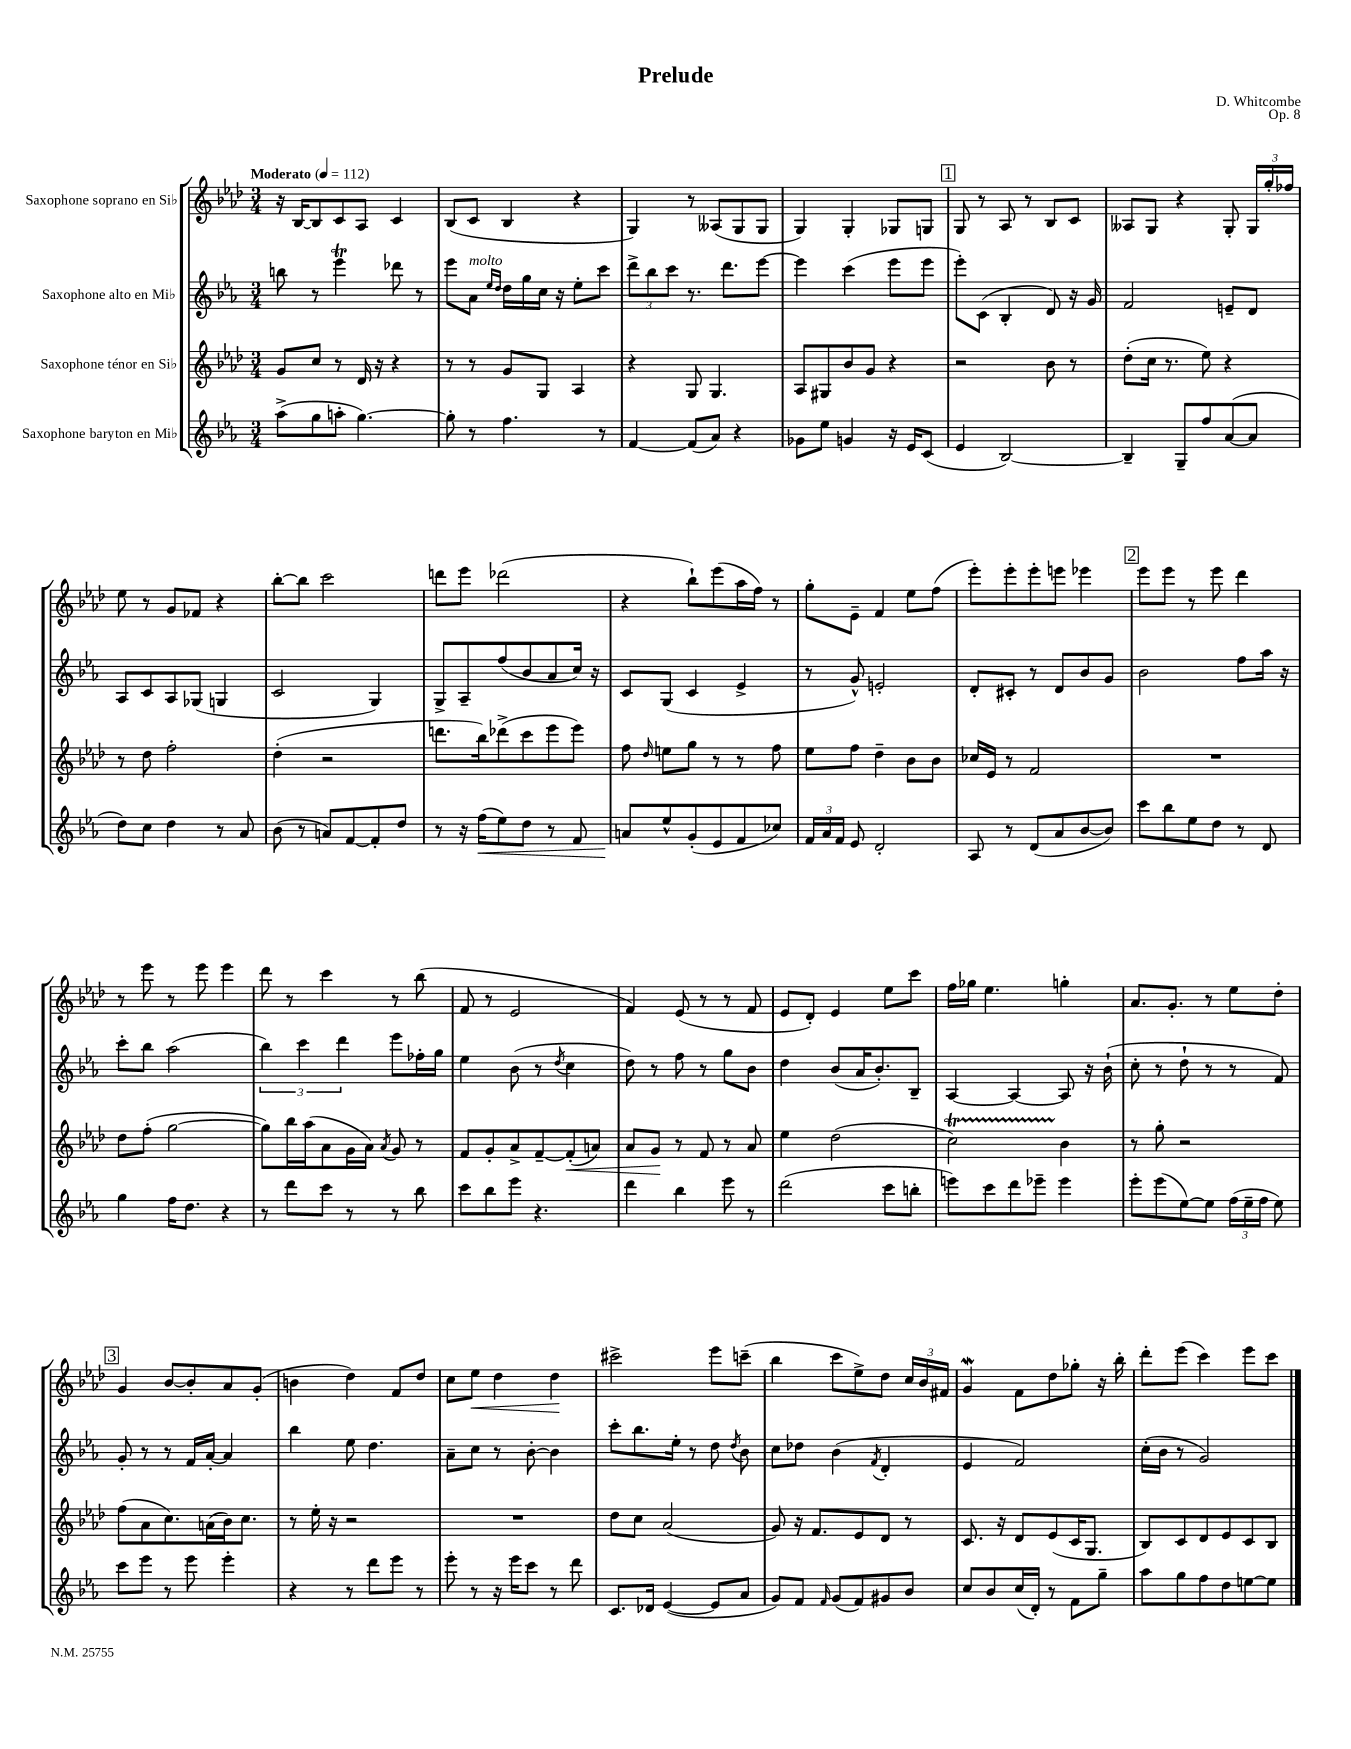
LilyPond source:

\header { title = "Prelude" composer = "D. Whitcombe" opus = "Op. 8" }
<<
\new StaffGroup <<
\new Staff = "s0" \with { instrumentName = "Saxophone soprano en Sib" } {
    \clef treble \key aes \major \numericTimeSignature \time 3/4 \tempo "Moderato" 4 = 112
    \autoBeamOff r16 bes16[~ bes8 c'8 aes8] c'4 |
    bes8[( c'8] bes4 r4 |
    g4) r8 aeses8[( g8 g8] |
    g4) g4-. ges8[ g8] |
    \mark \markup { \box "1" } g8 r8 aes8 r8 bes8[ c'8] |
    aeses8[ g8] r4 g8-. \tuplet 3/2 { g16[ g''16-. fes''16] } |
    ees''8 r8 g'8[ fes'8] r4 |
    bes''8[~-. bes''8] c'''2 |
    d'''8[ ees'''8] des'''2( |
    r4 bes''8[-!) ees'''8( aes''16 f''16]) r8 |
    g''8[-. ees'8]-- f'4 ees''8[ f''8]( |
    ees'''8[-.) ees'''8-. ees'''8-. e'''8] ees'''4 |
    \mark \markup { \box "2" } ees'''8[ ees'''8] r8 ees'''8 des'''4 |
    r8 ees'''8 r8 ees'''8 ees'''4 |
    des'''8 r8 c'''4 r8 bes''8( |
    f'8 r8 ees'2 |
    f'4) ees'8( r8 r8 f'8 |
    ees'8[ des'8]-.) ees'4 ees''8[ c'''8] |
    f''16[ ges''16] ees''4. g''4-. |
    aes'8.[ g'8.]-. r8 ees''8[ des''8]-. |
    \mark \markup { \box "3" } g'4 bes'8[~ bes'8-. aes'8 g'8]-.( |
    b'4 des''4) f'8[ des''8] |
    c''8[ ees''8]\< des''4 des''4\! |
    cis'''2-> ees'''8[ c'''8]--( |
    bes''4 c'''8[ ees''8->) des''8] \tuplet 3/2 { c''16[ bes'16 fis'16] } |
    g'4\mordent f'8[ des''8 ges''8]-. r16 bes''16-. |
    des'''8[-. ees'''8]( c'''4) ees'''8[ c'''8] \bar "|." |
}
\new Staff = "s1" \with { instrumentName = "Saxophone alto en Mib" } {
    \clef treble \key ees \major \numericTimeSignature \time 3/4
    \autoBeamOff b''8 r8 ees'''4\trill des'''8 r8 |
    ees'''8[ aes'8]^\markup { \italic "molto" } \grace { ees''16[ d''16] } d''16[ g''16 c''16] r16 ees''8[-. c'''8] |
    \tuplet 3/2 { d'''8[-> bes''8 c'''8] } r8. d'''8.[ ees'''8]~ |
    ees'''4 c'''4( ees'''8[ ees'''8] |
    \mark \markup { \box "1" } ees'''8[-.) c'8]( bes4-. d'8) r16 g'16 |
    f'2 e'8[-- d'8] |
    aes8[ c'8 aes8 ges8]( g4 |
    c'2 g4) |
    g8[-> aes8-- f''8( bes'8 aes'8 c''16]) r16 |
    c'8[ g8]( c'4 ees'4-> |
    r8 g'8-^) e'2-. |
    d'8[-. cis'8]-. r8 d'8[ bes'8 g'8] |
    \mark \markup { \box "2" } bes'2 f''8[ aes''16] r16 |
    c'''8[-. bes''8] aes''2( |
    \tuplet 3/2 { bes''4) c'''4 d'''4 } ees'''8[ fes''16-. g''16] |
    ees''4 bes'8( r8 \acciaccatura { d''8 } c''4 |
    d''8) r8 f''8 r8 g''8[ bes'8] |
    d''4 bes'8[( aes'16 bes'8.-.) bes8]-- |
    aes4~ aes4~ aes8 r16 bes'16-!( |
    c''8-. r8 d''8-! r8 r8 f'8) |
    \mark \markup { \box "3" } g'8-. r8 r8 f'16[ aes'16]~-. aes'4 |
    bes''4 ees''8 d''4. |
    aes'8[-- c''8] r8 bes'8~-. bes'4 |
    c'''8[-. bes''8. ees''16]-. r8 d''8 \acciaccatura { d''8 } bes'8 |
    c''8[ des''8] bes'4( \acciaccatura { f'8 } d'4-. |
    ees'4 f'2) |
    c''16[-.( bes'16] r8 g'2) \bar "|." |
}
\new Staff = "s2" \with { instrumentName = "Saxophone ténor en Sib" } {
    \clef treble \key aes \major \numericTimeSignature \time 3/4
    \autoBeamOff g'8[ c''8] r8 des'16 r16 r4 |
    r8 r8 g'8[ g8] aes4 |
    r4 g8 g4. |
    aes8[ gis8 bes'8 g'8] r4 |
    \mark \markup { \box "1" } r2 bes'8 r8 |
    des''8[-.( c''16] r8. ees''8) r4 |
    r8 des''8 f''2-. |
    des''4-.( r2 |
    d'''8.[ bes''16) des'''8->( c'''8 ees'''8 ees'''8]) |
    f''8 \grace { des''16 } e''8[ g''8] r8 r8 f''8 |
    ees''8[ f''8] des''4-- bes'8[ bes'8] |
    ces''16[ ees'16] r8 f'2 |
    \mark \markup { \box "2" } R2. |
    des''8[ f''8]-.( g''2~ |
    g''8[) bes''16 aes''16( aes'8 g'16 aes'16]) \acciaccatura { aes'8 } g'8 r8 |
    f'8[ g'8-. aes'8-> f'8~-- f'8-.\<( a'8]) |
    aes'8[ g'8]\! r8 f'8 r8 aes'8 |
    ees''4 des''2( |
    c''2\startTrillSpan) bes'4\stopTrillSpan |
    r8 g''8-. r2 |
    \mark \markup { \box "3" } f''8[( aes'8 c''8.) a'16( bes'16) c''8.] |
    r8 ees''16-. r16 r2 |
    R2. |
    des''8[ c''8] aes'2( |
    g'8) r16 f'8.[ ees'8 des'8] r8 |
    c'8. r16 des'8[ ees'8( c'16 g8.] |
    bes8[) c'8 des'8 ees'8 c'8 bes8] \bar "|." |
}
\new Staff = "s3" \with { instrumentName = "Saxophone baryton en Mib" } {
    \clef treble \key ees \major \numericTimeSignature \time 3/4
    \autoBeamOff aes''8[->( g''8 a''8]-. g''4.~) |
    g''8-. r8 f''4. r8 |
    f'4~ f'8[( aes'8]) r4 |
    ges'8[ ees''8] g'4 r16 ees'16[ c'8]( |
    \mark \markup { \box "1" } ees'4 bes2~) |
    bes4-- g8[-- f''8 aes'8~( aes'8] |
    d''8[) c''8] d''4 r8 aes'8 |
    bes'8( r8 a'8[) f'8~ f'8-. d''8] |
    r8 r16 f''16[\<( ees''8) d''8] r8 f'8 |
    a'8[\! ees''8-^ g'8-.( ees'8 f'8 ces''8]) |
    \tuplet 3/2 { f'16[ aes'16 f'16] } ees'8 d'2-. |
    aes8 r8 d'8[( aes'8 bes'8~ bes'8]) |
    \mark \markup { \box "2" } c'''8[ bes''8 ees''8 d''8] r8 d'8 |
    g''4 f''16[ d''8.] r4 |
    r8 d'''8[ c'''8] r8 r8 bes''8 |
    c'''8[ bes''8 ees'''8] r4. |
    d'''4 bes''4 ees'''8 r8 |
    d'''2( c'''8[ b''8]-. |
    e'''8[) c'''8 d'''8 ees'''8]-- ees'''4 |
    ees'''8[-. ees'''8( ees''8~) ees''8] \tuplet 3/2 { f''16[( ees''16-- f''16] } ees''8) |
    \mark \markup { \box "3" } c'''8[ ees'''8] r8 ees'''8 ees'''4-. |
    r4 r8 d'''8[ ees'''8] r8 |
    ees'''8-. r8 r16 ees'''16[ c'''8] r8 d'''8 |
    c'8.[ des'16] ees'4~( ees'8[ aes'8] |
    g'8[) f'8] \grace { f'16 } g'8[( f'8) gis'8 bes'8] |
    c''8[ bes'8 c''16( d'16]-.) r8 f'8[ g''8]-- |
    aes''8[ g''8 f''8 d''8 e''8~ e''8] \bar "|." |
}
>>
>>
\layout { \context { \Score \remove "Bar_number_engraver" } }
